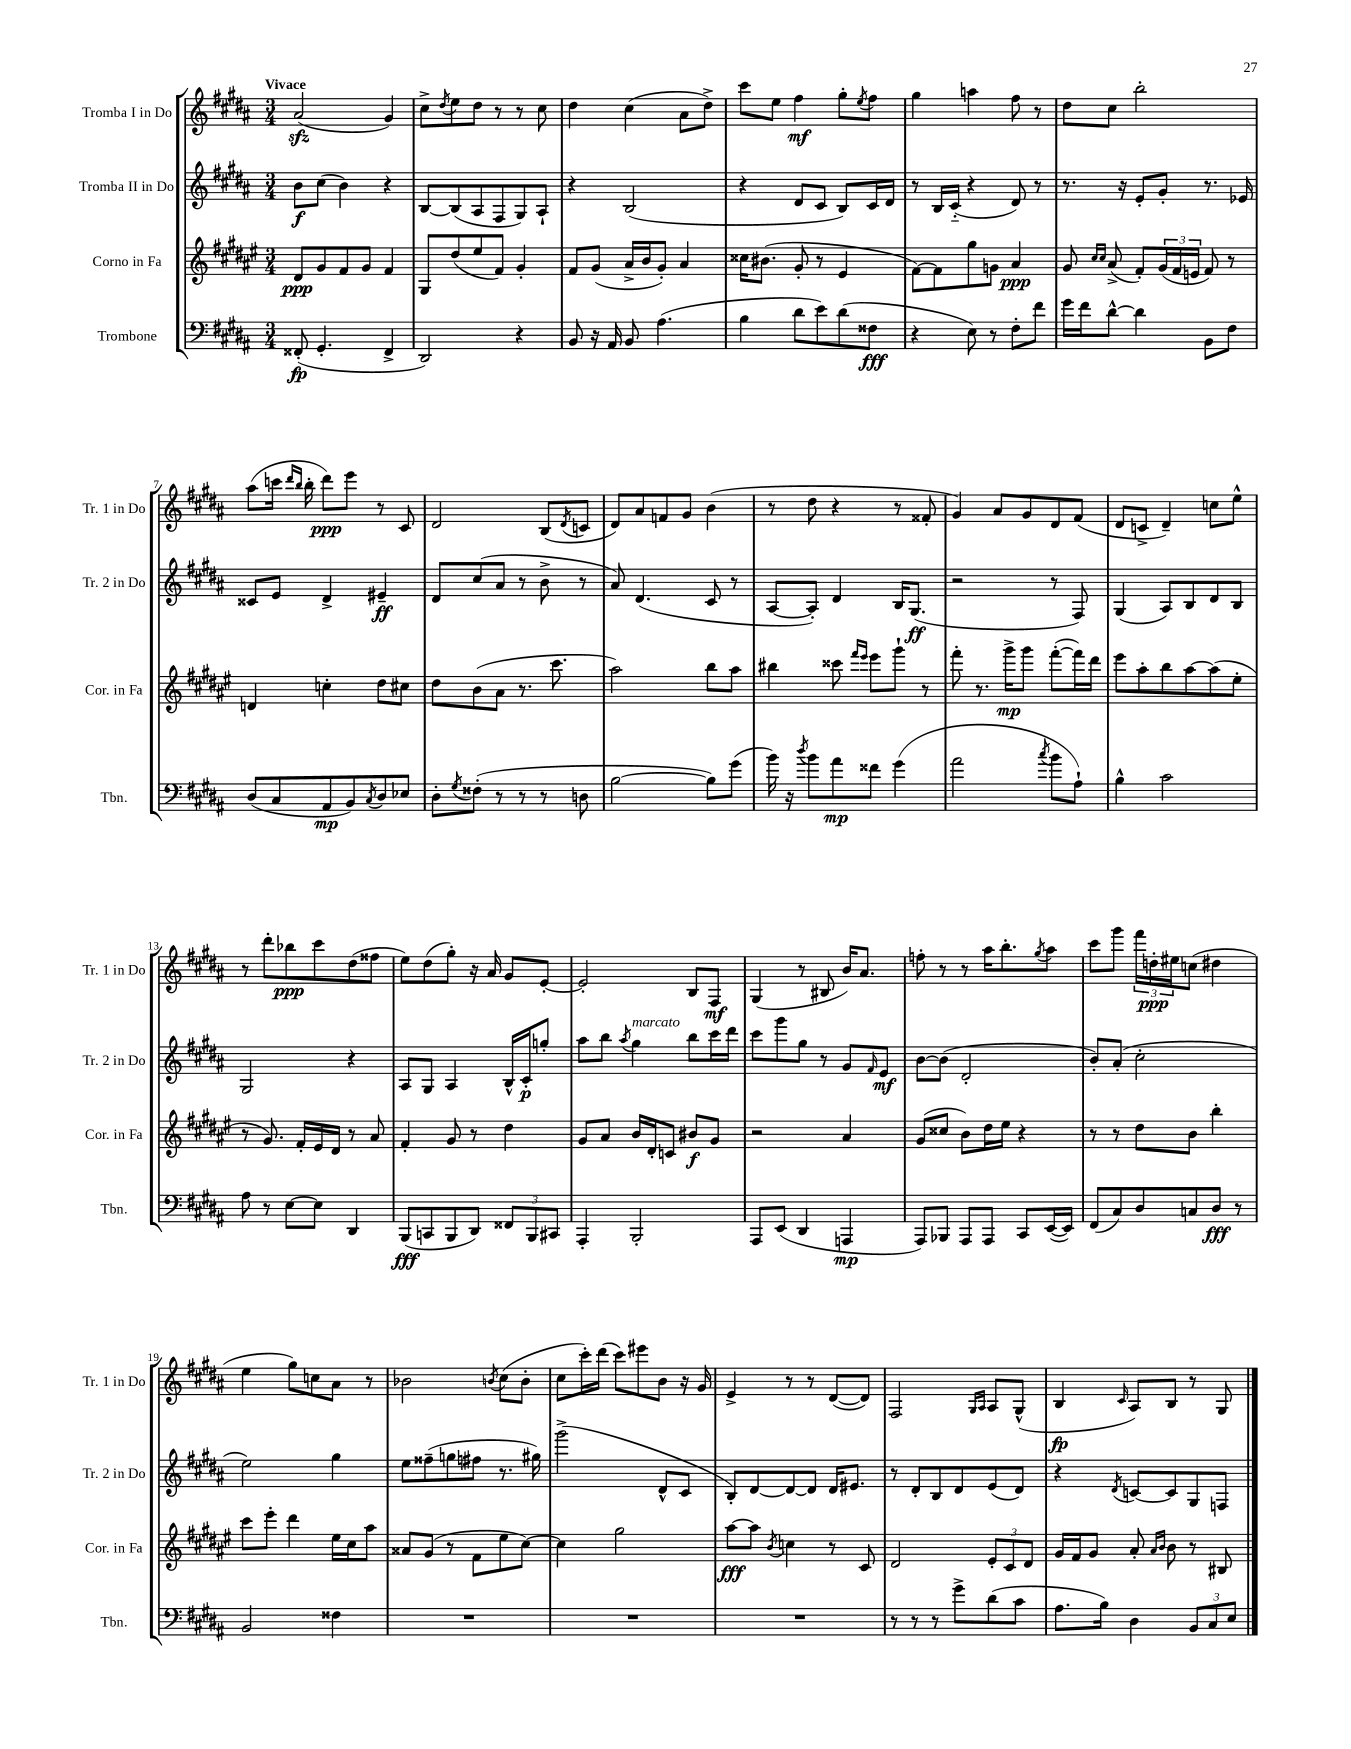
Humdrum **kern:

**kern	**kern	**kern	**kern
*staff4	*staff3	*staff2	*staff1
*clefF4	*clefG2	*clefG2	*clefG2
*k[f#c#g#d#a#]	*k[f#c#g#d#a#e#]	*k[f#c#g#d#a#]	*k[f#c#g#d#a#]
*M3/4	*M3/4	*M3/4	*M3/4
(8FF##'	8d#	8b	(2a#
4.GG#'	8g#	(8cc#	.
.	8f#	4b)	.
.	8g#	.	.
4FF##^	4f#	4r	4g#)
=	=	=	=
2DD#)	8G#	[8B	8cc#^
.	.	.	8qdd#
.	(8dd#	(8B]	8ee
.	8ee#	8A#	8dd#
.	8f#)	8F#	8r
4r	4g#'	8G#)	8r
.	.	8A#`	8cc#
=	=	=	=
8BB	8f#	4r	4dd#
16r	(8g#	.	.
16AA#	.	.	.
8BB	16a#^	(2B	(4cc#
.	16b	.	.
(4.A#	8g#')	.	.
.	4a#	.	8a#
.	.	.	8dd#^)
=	=	=	=
4B	16cc##	4r	8ccc#
.	(8.b#	.	.
.	.	.	8ee
8d#	8g#'	8d#	4ff#
8e)	8r	8c#	.
(8d#	4e#	8B)	8gg#'
.	.	.	8qee
8F##	.	16c#	8ff#
.	.	16d#	.
=	=	=	=
4r	[8f#)	8r	4gg#
.	8f#]	16B	.
.	.	(16c#'~	.
8E)	8gg#	4r	4aa
8r	8g	.	.
8F#'	4a#	8d#)	8ff#
8f#	.	8r	8r
=	=	=	=
16g#	8g#	8.r	8dd#
16f#	.	.	.
.	16qqcc#	.	.
.	16qqcc#	.	.
[8d#^^	(8a#^	.	8cc#
.	.	16r	.
4d#]	8f#')	8e'	2bb'
.	(24g#	8g#'	.
.	24f#	.	.
.	24e	.	.
8BB	8f#)	8.r	.
8F#	8r	.	.
.	.	16e-	.
=	=	=	=
(8D#	4d	8c##	(8aa#
8C#	.	8e	16ccc
.	.	.	16qqddd#
.	.	.	16qqbb
.	.	.	16bb'
8AA#	4cc'	4d#^	8ddd#)
8BB)	.	.	8eee
8qC#	.	.	.
8D#	8dd#	4e#~	8r
8E-	8cc#	.	8c#
=	=	=	=
8D#'	8dd#	8d#	2d#
8qG#	.	.	.
(8F##'	(8b	(8cc#	.
8r	8a#	8a#	.
8r	8.r	8r	.
8r	.	8b^	(8B
.	8.ccc#	.	.
.	.	.	8qd#
8D	.	8r	8c
=	=	=	=
[2B	2aa#)	8a#)	8d#)
.	.	(4.d#	8a#
.	.	.	8f
.	.	.	8g#
8B])	8bb	8c#	(4b
(8g#	8aa#	8r	.
=	=	=	=
16b)	4bb#	[8A#	8r
16r	.	.	.
8qdd#	.	.	.
8b	.	8A#'])	8dd#
8a#	8ccc##	4d#	4r
.	16qqfff#	.	.
.	16qqeee#	.	.
8f##	8eee#	.	.
(4g#	8ggg#`	16B	8r
.	.	(8.G#	.
.	8r	.	8f##'
=	=	=	=
2a#	8fff#'	2r	4g#)
.	8.r	.	.
.	.	.	8a#
.	16ggg#^	.	.
.	8ggg#	.	8g#
8qcc#	.	.	.
8b	([8fff#'	8r	8d#
8A#`)	16fff#])	8F#)	(8f#
.	16ddd#	.	.
=	=	=	=
4B^^	8eee#	(4G#	8d#
.	8aa#'	.	8c^
2c#	8bb	8A#)	4d#~)
.	[8aa#	8B	.
.	(8aa#]	8d#	8cc
.	8ee#'	8B	8ee^^
=	=	=	=
8A#	8r	2G#	8r
8r	8.g#)	.	8ddd#'
[8E	.	.	8bb-
.	16f#'	.	.
8E]	16e#	.	8ccc#
.	16d#	.	.
4DD#	8r	4r	(8dd#
.	8a#	.	8ff##
=	=	=	=
(8BBB	4f#'	8A#	8ee)
8CC	.	8G#	(8dd#
8BBB	8g#	4A#	8gg#')
8DD#)	8r	.	16r
.	.	.	16a#
12FF##	4dd#	16B^^	8g#
.	.	16c#'	.
12BBB	.	.	.
.	.	8gg'	[8e'
12CC#	.	.	.
=	=	=	=
4AAA#'	8g#	8aa#	2e']
.	8a#	8bb	.
.	.	8qaa#	.
2BBB'	16b	4gg#	.
.	16d#'	.	.
.	8c	.	.
.	8b#	8bb	8B
.	8g#	16ccc#	8F#
.	.	16ddd#	.
=	=	=	=
8AAA#	2r	8ccc#	(4G#
(8EE	.	8ggg#	.
4DD#	.	8gg#	8r
.	.	8r	8B#
4AAA	4a#	8g#	16b)
.	.	.	8.a#
.	.	16qqf#	.
.	.	8e	.
=	=	=	=
8AAA#)	(8g#	[8b	8ff'
8BBB-	8cc##	(8b]	8r
8AAA#	8b)	2d#'	8r
8AAA#	16dd#	.	16aa#
.	16ee#	.	8.bb'
8CC#	4r	.	.
.	.	.	8qgg#
([16EE	.	.	8aa#
16EE])	.	.	.
=	=	=	=
(8FF#	8r	8b')	8ccc#
8C#)	8r	(8a#'	8ggg#
8D#	8dd#	2cc#'	24fff#
.	.	.	24dd'
.	.	.	24ee#
8C	8b	.	(8cc
8D#	4bb'	.	4dd#
8r	.	.	.
=	=	=	=
2BB	8ccc#	2ee)	4ee
.	8eee#'	.	.
.	4ddd#	.	8gg#)
.	.	.	8cc
4F##	16ee#	4gg#	8a#
.	16cc#	.	.
.	8aa#	.	8r
=	=	=	=
2.r	8a##	8ee	2b-
.	(8g#	(8ff##~	.
.	8r	8gg	.
.	8f#	8ff#	.
.	.	.	8qb
.	8ee#	8.r	(8cc#
.	[8cc#)	.	8b'
.	.	16gg#)	.
=	=	=	=
2.r	4cc#]	(2ggg#^	8cc#
.	.	.	16ccc#')
.	.	.	(16ddd#
.	2gg#	.	8ccc#)
.	.	.	8eee#
.	.	8d#^^	8b
.	.	8c#	16r
.	.	.	16g#
=	=	=	=
2.r	[8aa#	8B')	4e^
.	8aa#]	[8d#	.
.	8qb	.	.
.	4cc	8d#_	8r
.	.	8d#]	8r
.	8r	16d#	([8d#
.	.	8.e#	.
.	8c#	.	8d#])
=	=	=	=
8r	2d#	8r	2F#
8r	.	8d#'	.
8r	.	8B	.
8g#^	.	8d#	.
.	.	.	16qqG#
.	.	.	16qqA#
(8d#	12e#'	(8e	8A#
.	12c#	.	.
8c#	.	8d#)	(8G#^^
.	12d#	.	.
=	=	=	=
8.A#	16g#	4r	4B
.	16f#	.	.
.	8g#	.	.
16B)	.	.	.
.	.	8qd#	16qqc#
4D#	8a#'	[8c	8A#)
.	16qqa#	.	.
.	16qqb	.	.
.	8b	8c]	8B
12BB	8r	8G#	8r
12C#	.	.	.
.	8B#	8F	8G#
12E	.	.	.
==	==	==	==
*-	*-	*-	*-
